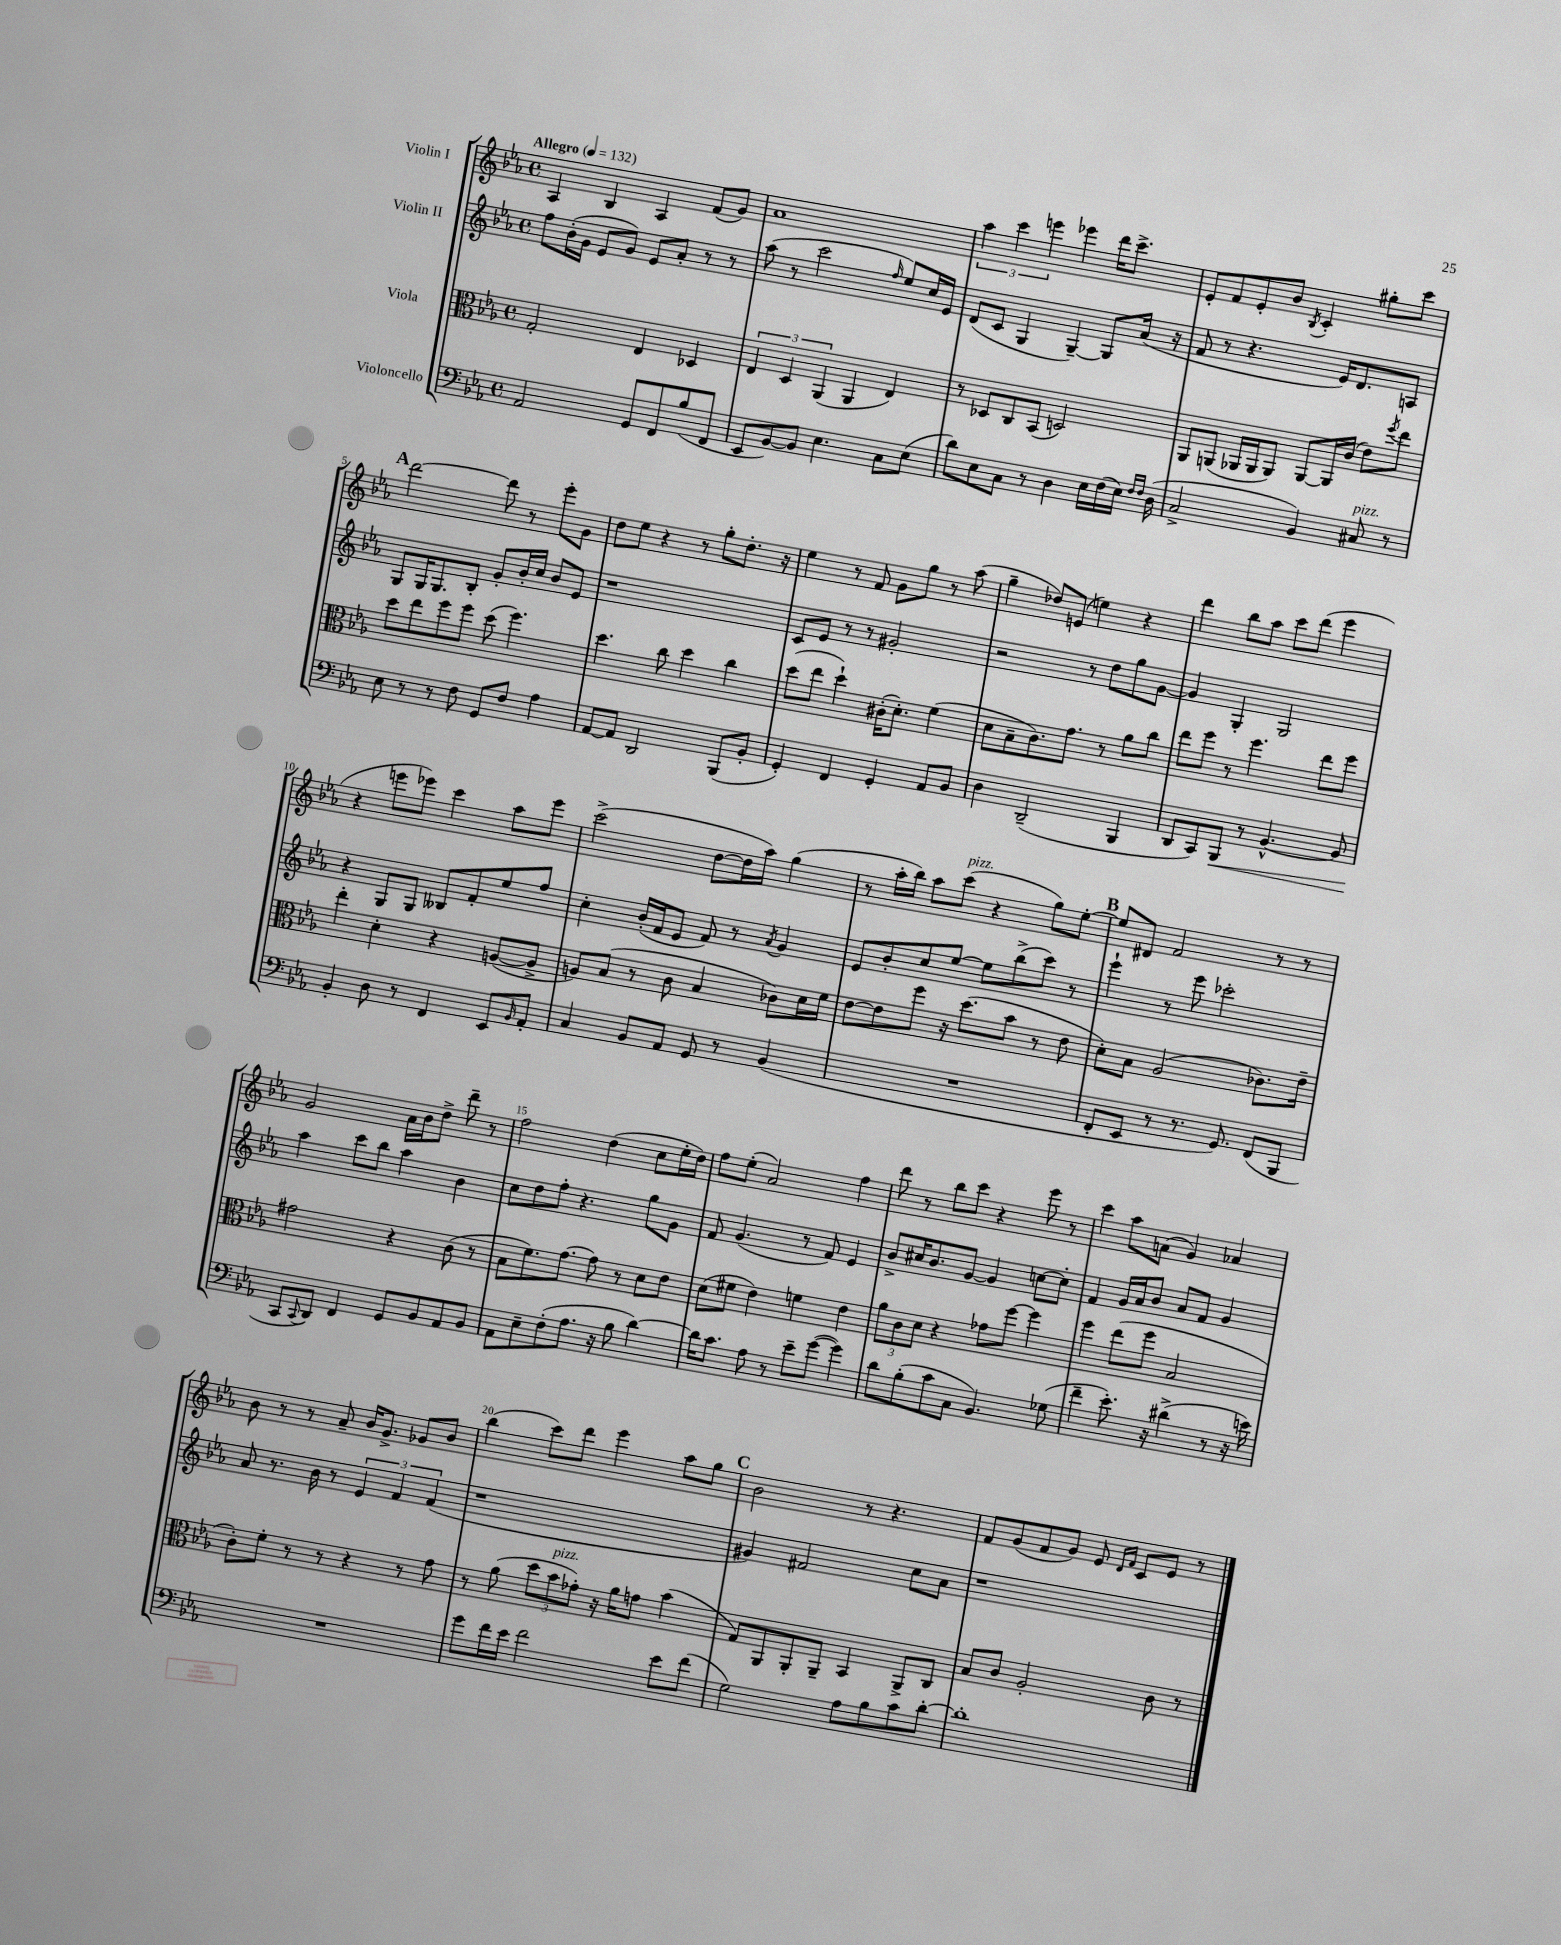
<<
\new StaffGroup <<
\new Staff = "s0" \with { instrumentName = "Violin I" } {
    \clef treble \key ees \major \defaultTimeSignature \time 4/4 \tempo "Allegro" 4 = 132
    aes4 bes4 aes4 f'8( g'8) |
    aes'1 |
    \tuplet 3/2 { aes''4 c'''4 e'''4 } ees'''4 d'''16 c'''8.-> |
    ees'8-. f'8 ees'8-. bes'8 \acciaccatura { bes8 } c'4-. gis''8-. c'''8 |
    \mark \markup { \bold "A" } d'''2~ d'''8 r8 ees'''8-. g'8 |
    d''8 ees''8 r4 r8 g''8-. d''8.-. r16 |
    ees''4 r8 f'8 g'8 g''8 r8 aes''8( |
    g''4-- des''8) e'8( e''4) r4 |
    d'''4 bes''8 aes''8 c'''8 d'''8( ees'''4 |
    r4 e'''8 ees'''8) c'''4 aes''8 ees'''8 |
    c'''2->( d''8~ d''16 aes''16) g''4( |
    r8 aes''16-. bes''16) aes''8 c'''8^\markup { \italic "pizz." }( r4 g''8) ees''8~-. |
    \mark \markup { \bold "B" } ees''8 dis'8 f'2 r8 r8 |
    g'2 aes'16 bes'16 d''8-> d'''8-- r8 |
    f''2 d''4( c''8 ees''16-. d''16) |
    f''8 ees''8-.( aes'2) f''4 |
    d'''8 r8 bes''8 c'''8 r4 ees'''8 r8 |
    c'''4 aes''8 a'8( g'4) aes'4 |
    bes'8 r8 r8 aes'8-- bes'16 g'8.-> ges'8 bes'8 |
    bes''4( c'''8) d'''8 ees'''4 aes''8 g''8 |
    \mark \markup { \bold "C" } bes'2 r8 r4. |
    f'8 g'8( f'8 g'8) ees'8 \grace { d'16 f'16 } c'8 ees'8 r8 \bar "|." |
}
\new Staff = "s1" \with { instrumentName = "Violin II" } {
    \clef treble \key ees \major \defaultTimeSignature \time 4/4
    f''8 bes'16-.( g'16 ees'8 g'8) ees'8 aes'8-. r8 r8 |
    aes''8( r8 c'''2 \grace { f''16 } ees''8) c''16 ees'16 |
    d'8( c'8 g4 g4~--) g8 aes'16( r16 |
    f'8 r8 r4. ees'16) d'8. a8 |
    \mark \markup { \bold "A" } g8 g16 g8. bes8-. g'8-. bes'16-. c''16 bes'8 ees'8 |
    r1 |
    c'8 ees'8 r8 r8 gis'2-. |
    r2 r8 d''8 g''8 g'8~ |
    g'4 g4-. g2 |
    r4 g8 g8 beses8 f'8-. ees''8 f''8 |
    c''4-. bes'16-.( f'16 ees'8 f'8) r8 \acciaccatura { aes'8 } g'4 |
    ees'8 bes'8-. c''8 ees''8~ ees''8 bes''8->( c'''8) r8 |
    \mark \markup { \bold "B" } ees'''4-! r8 ees'''8 ces'''2-. |
    aes''4 c'''8 bes''8 aes''4 bes'4 |
    c''8 d''8 f''8-. r4. g''8 g'8 |
    f'8 g'4.( r8 f'8) ees'4 |
    bes'8-> cis''16 bes'8. g'8~ g'4 c''8~ c''8-. |
    f'4 g'16 aes'16 bes'8 aes'8 f'8 g'4 |
    aes'8 r8. bes'16 r8 \tuplet 3/2 { ees'4 f'4 f'4( } |
    r1 |
    \mark \markup { \bold "C" } gis'4) fis'2 c''8 aes'8 |
    r1 \bar "|." |
}
\new Staff = "s2" \with { instrumentName = "Viola" } {
    \clef alto \key ees \major \defaultTimeSignature \time 4/4
    g2-. ees4 des4 |
    \tuplet 3/2 { ees4 d4 aes,4( } aes,4 ees4) |
    r8 des8 c8 bes,8( d2) |
    aes,8 a,8( aes,16 aes,16 aes,8) aes,8~ aes,16 c'16( ees'8) \acciaccatura { f''8 } ees''8 |
    \mark \markup { \bold "A" } d''8 ees''8 f''8 f''8 d''8( f''4.) |
    d''4. c''8 d''4 c''4 |
    d''8( ees''8 d''4-!) cis'16-.( d'8.-.) f'4( |
    d'8 bes8-- c'8.) g'8. r8 aes'8 c''8 |
    ees''8 f''8 r8 f''4. ees''8 f''8 |
    ees''4-. d'4-. r4 a8~( a8-> |
    a8) bes8( r8 c'8 bes4 ces'8) d'16 f'16 |
    ees'8~ ees'8 f''8 r16 d''8.( bes'8 r8 ees'8 |
    \mark \markup { \bold "B" } d'8-.) bes8 aes2( ces'8.) ees'16-- |
    gis'2 r4 c'8( r8 |
    bes8 f'8.) g'8.~ g'8 r8 d'8 ees'8 |
    d'8( fis'8 ees'4) f'4 ees'4 |
    \tuplet 3/2 { aes'8 c'8 d'8 } r4 ges'8 f''8~ f''4 |
    f''4 ees''8( f''8 bes2 |
    c'8-.) f'8-. r8 r8 r4 r8 g'8 |
    r8 aes'8( \tuplet 3/2 { d''8 bes'8^\markup { \italic "pizz." } ges'8-.) } r16 aes'16 g'8 bes'4( |
    \mark \markup { \bold "C" } g8) aes,8 aes,8-. aes,8-- bes,4 aes,8-> c8 |
    bes8 c'8 aes2-. c'8 r8 \bar "|." |
}
\new Staff = "s3" \with { instrumentName = "Violoncello" } {
    \clef bass \key ees \major \defaultTimeSignature \time 4/4
    aes,2 g,8 f,8 bes8( f,8 |
    ees,8 bes,8~) bes,8 ees4. c8 ees8( |
    d'8) ees8 c8 r8 d4 ees16 f16( ees16) \grace { f16 f16 } d16( |
    c2-> bes,4) cis8^\markup { \italic "pizz." } r8 |
    \mark \markup { \bold "A" } ees8 r8 r8 f8 g,8 f8 aes4 |
    aes,8~ aes,8 d,2 bes,,8( bes,8-. |
    g,4-.) f,4 g,4-. aes,8 bes,8 |
    d4 d,2--( bes,,4 |
    d,8 c,8) bes,,8\< r8 bes,4.~-^ bes,8 |
    bes,4-.\! d8 r8 f,4 ees,8 \grace { bes,16 } aes,8-. |
    c4 bes,8 aes,8 g,8 r8 bes,4( |
    R1 |
    \mark \markup { \bold "B" } f,8-. ees,8 r8 r8. g,8.) f,8( bes,,8 |
    c,8 \appoggiatura { c,8 } d,8) f,4 g,8 bes,8 aes,8 bes,8 |
    aes,8 ees8-- f8-.( aes8. r16 bes8 d'4~) |
    d'16 c'8. aes8 r8 ees'8-- g'8~( g'4) |
    d'8 bes8-.( c'8 c8 bes,4.) ges8( |
    f'4-- ees'8.-.) r16 dis'4->( r8 r16 e'16) |
    R1 |
    g'8 f'16 ees'16 f'2 ees'8 f'8( |
    \mark \markup { \bold "C" } g2) aes8 bes8 c'8 d'8~-. |
    d'1-. \bar "|." |
}
>>
>>
\layout { \context { \Score \override BarNumber.break-visibility = ##(#f #t #t) barNumberVisibility = #(every-nth-bar-number-visible 5) } }
